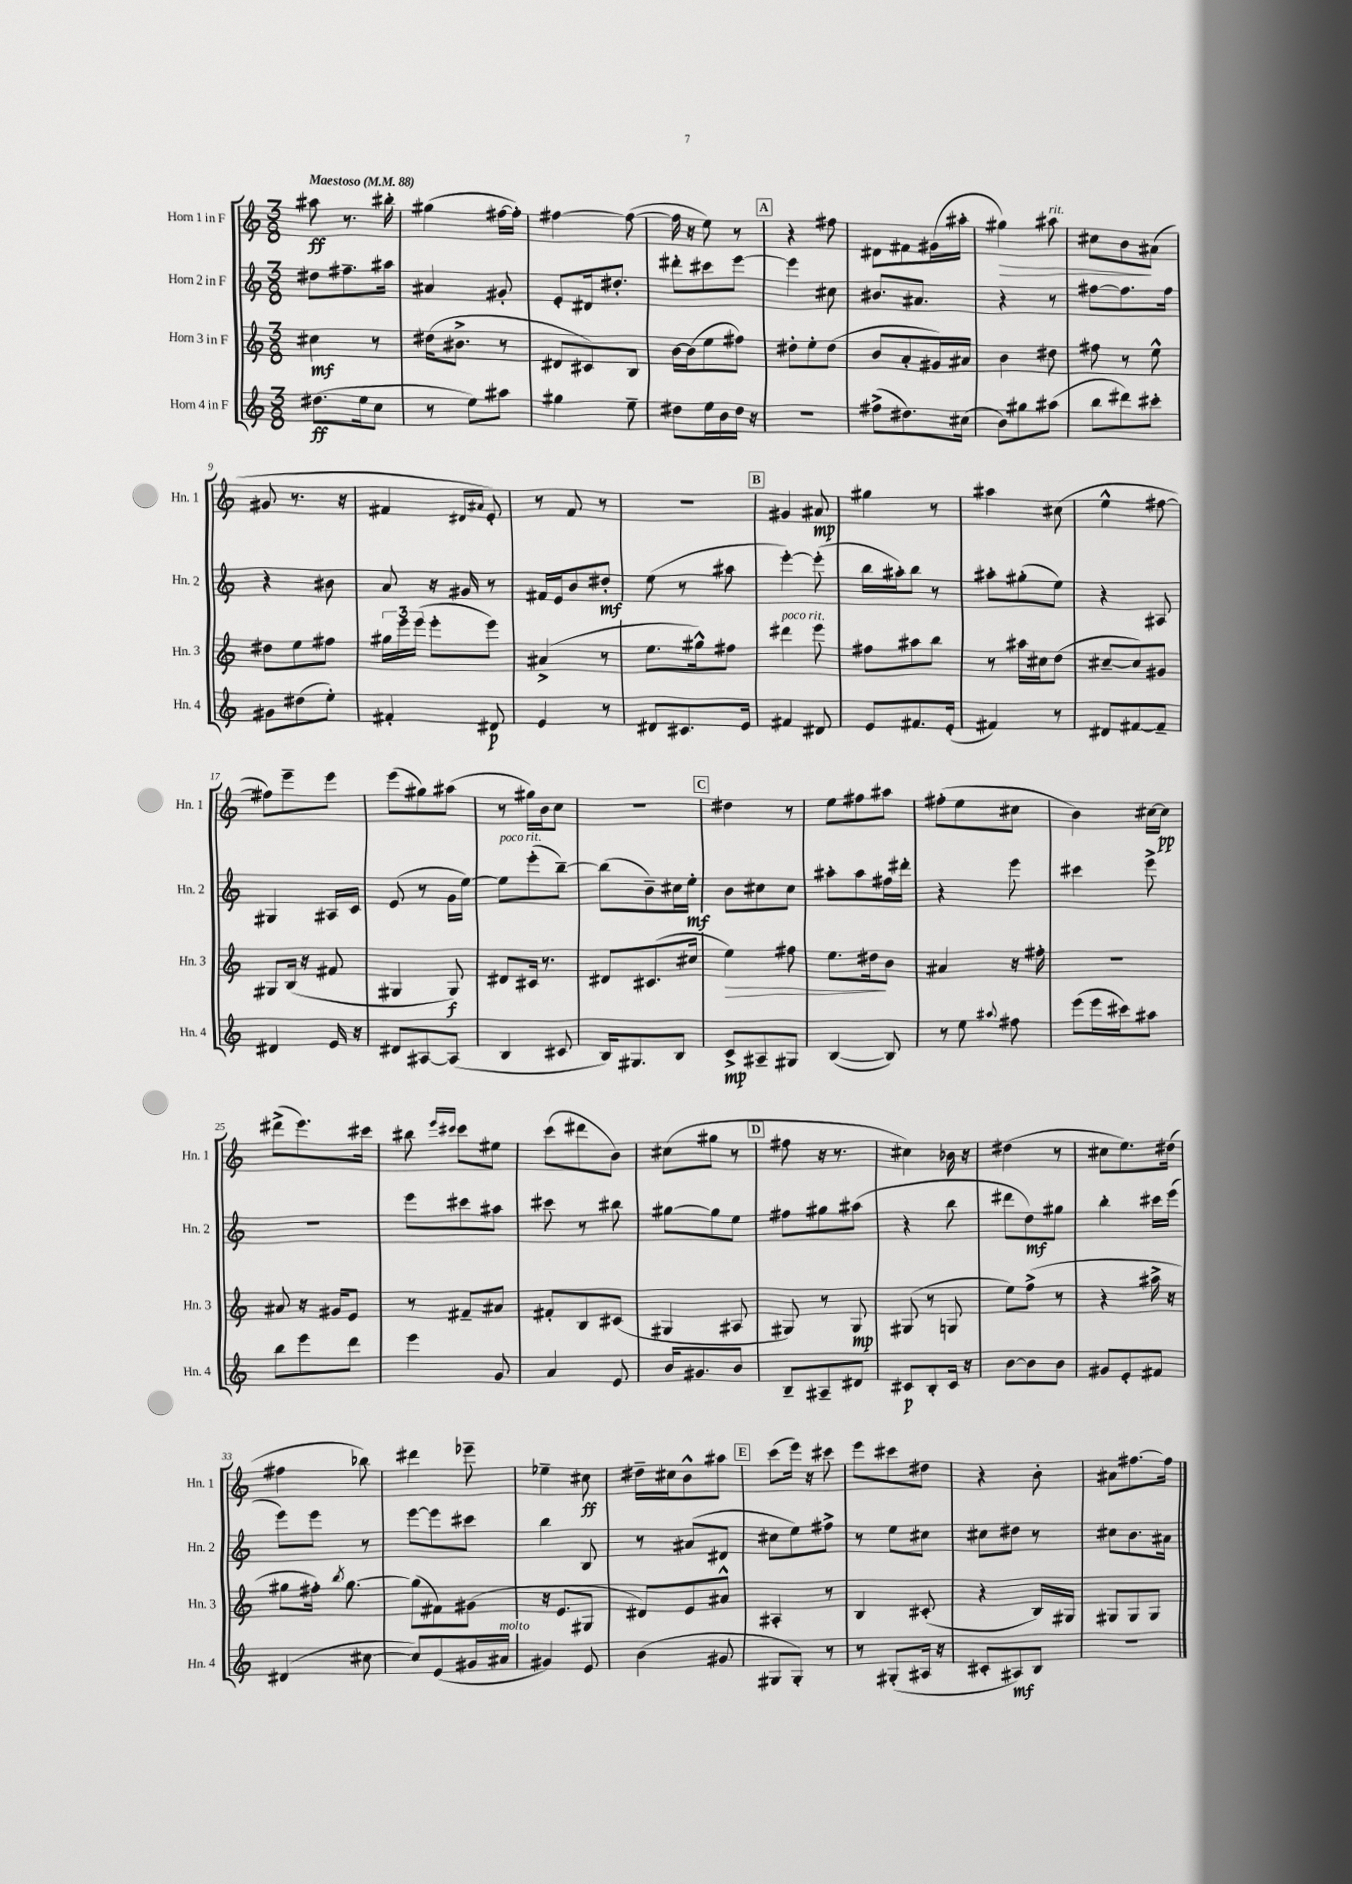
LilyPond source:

<<
\new StaffGroup <<
\new Staff = "s0" \with { instrumentName = "Horn 1 in F" shortInstrumentName = "Hn. 1" } {
    \clef treble \key c \major \numericTimeSignature \time 3/8 \tempo "Maestoso" 4 = 88
    \autoBeamOff ais''8\ff r8. bis''16-. |
    gis''4( fis''16[~ fis''16]-.) |
    fis''4~ fis''8~( |
    fis''16 r16 e''8) r8 |
    \mark \markup { \box "A" } r4 fis''8 |
    dis'8[ fis'8 gis'16( ais''16]-. |
    gis''4\>) ais''8^\markup { \italic "rit." } |
    cis''8[ b'8\! ais'8]( |
    gis'8 r8. r16 |
    fis'4 \grace { dis'16[ ais'16] } e'8-.) |
    r8 f'8 r8 |
    R4. |
    \mark \markup { \box "B" } gis'4 ais'8\mp |
    gis''4 r8 |
    ais''4 cis''8( |
    e''4-^ fis''8~ |
    fis''8[) e'''8-- e'''8] |
    e'''8[( gis''8) ais''8]( |
    r8 gis''16[) b'16 c''8] |
    R4. |
    \mark \markup { \box "C" } dis''4 r8 |
    e''8[ fis''8 ais''8] |
    fis''8[-.( e''8 cis''8] |
    b'4) cis''16[~ cis''16]\pp |
    dis'''8[->( e'''8.) cis'''16] |
    bis''8 \grace { e'''16[ cis'''16] } cis'''8[ eis''8] |
    c'''8[( dis'''8 b'8]) |
    cis''8[( gis''8] r8 |
    \mark \markup { \box "D" } fis''8 r16 r8. |
    cis''4) bes'16 r16 |
    dis''4( r8 |
    cis''8[ e''8.) dis''16]( |
    fis''4 bes''8) |
    dis'''4 ees'''8-- |
    ees''4-- cis''8\ff |
    dis''16[-- cis''16 b'8-^ ais''8] |
    \mark \markup { \box "E" } c'''8[( e'''16]) r16 cis'''8 |
    e'''8[ cis'''8 dis''8] |
    r4 b'8-. |
    ais'8[ fis''8.~ fis''16] \bar "|." |
}
\new Staff = "s1" \with { instrumentName = "Horn 2 in F" shortInstrumentName = "Hn. 2" } {
    \clef treble \key c \major \numericTimeSignature \time 3/8
    \autoBeamOff dis''8[ fis''8.-- ais''16] |
    ais'4 gis'8-. |
    e'8[-. dis'16 dis''8.]-. |
    dis'''8[-. cis'''8 e'''8]~ |
    \mark \markup { \box "A" } e'''4 cis''8 |
    bis'8.[ ais'8.] |
    r4 r8 |
    fis''8[~ fis''8. fis''16] |
    r4 bis'8 |
    a'8 r16 gis'16 r8 |
    fis'16[ e'16 b'8 dis''8]-.\mf |
    e''8( r8 ais''8 |
    \mark \markup { \box "B" } e'''4~-.) e'''8-.( |
    b''16[ ais''16-.) b''8] r8 |
    ais''8[-. gis''8-.( e''8]) |
    r4 ais8 |
    gis4 ais16[ c'16] |
    e'8( r8 g'16[ e''16]~) |
    e''8[^\markup { \italic "poco rit." } e'''8-.( b''8]~--) |
    b''8[( b'8--) cis''16 e''16]-.\mf |
    \mark \markup { \box "C" } b'8[ cis''8 cis''8] |
    ais''8[-. ais''8 fis''16 dis'''16]-. |
    r4 e'''8 |
    cis'''4 e'''8-> |
    R4. |
    e'''8[ cis'''8 ais''8] |
    cis'''8 r8 bis''8 |
    gis''8[~ gis''8 e''8] |
    \mark \markup { \box "D" } fis''8[ gis''8 ais''8]( |
    r4 b''8 |
    dis'''8[ d''8\mf) gis''8] |
    b''4-. cis'''16[ e'''16]( |
    e'''8[) e'''8] r8 |
    e'''8[~ e'''8 cis'''8] |
    b''4 b8 |
    r8 ais'8[( dis'8] |
    \mark \markup { \box "E" } cis''8[ e''8) fis''8]-> |
    r8 e''8[ cis''8] |
    cis''8[ dis''8] r8 |
    cis''8[ b'8. ais'16] \bar "|." |
}
\new Staff = "s2" \with { instrumentName = "Horn 3 in F" shortInstrumentName = "Hn. 3" } {
    \clef treble \key c \major \numericTimeSignature \time 3/8
    \autoBeamOff cis''4\mf r8 |
    dis''16[( bis'8.]-> r8 |
    dis'8[ cis'8) b8] |
    b'16[~ b'16( e''8 fis''8]) |
    \mark \markup { \box "A" } dis''8[-. e''8-. dis''8]( |
    b'8[ a'8-. gis'16) ais'16] |
    b'4 dis''8 |
    fis''8 r8 e''8-^ |
    dis''8[ e''8 fis''8] |
    \tuplet 3/2 { gis''16[ e'''16 e'''16]( } e'''8[-. e'''8]) |
    ais'4->( r8 |
    e''8.[ gis''16-^) fis''8] |
    \mark \markup { \box "B" } dis'''4^\markup { \italic "poco rit." } e'''8 |
    fis''8[ ais''8 b''8] |
    r8 ais''16[ cis''16 d''8]( |
    cis''8[~-- cis''8) gis'8] |
    gis8[ b16]( r16 fis'8 |
    gis4 gis8\f) |
    dis'8[ cis'16] r8. |
    dis'8[ cis'8.( cis''16] |
    \mark \markup { \box "C" } e''4\>) fis''8 |
    e''8.[ dis''16\! b'8] |
    ais'4 r16 fis''16-. |
    R4. |
    ais'8 r16 gis'16[ e'8] |
    r8 fis'8[-- ais'8] |
    fis'8[-. b8 cis'8]( |
    gis4 ais8 |
    \mark \markup { \box "D" } gis8) r8 gis8\mp |
    gis8( r8 g8 |
    e''8[) f''8]->( r8 |
    r4 ais''16-> r16 |
    gis''8[ fis''16]-.) \acciaccatura { b''8 } gis''8.~ |
    gis''8[( fis'8) gis'8]( |
    r16 e'8.[ gis8] |
    dis'8[) e'8 ais'8]-^ |
    \mark \markup { \box "E" } ais4-. r8 |
    b4 cis'8-.( |
    r4 b16[) gis16] |
    gis8[ gis8 gis8] \bar "|." |
}
\new Staff = "s3" \with { instrumentName = "Horn 4 in F" shortInstrumentName = "Hn. 4" } {
    \clef treble \key c \major \numericTimeSignature \time 3/8
    \autoBeamOff dis''8.[\ff( e''16 c''8] |
    r8 e''8[) ais''8] |
    gis''4 e''8-- |
    dis''8[ e''16 b'16 dis''16] r16 |
    \mark \markup { \box "A" } R4. |
    fis''8[->( dis''8.) cis''16]( |
    b'8[) gis''8 ais''8]( |
    b''8[ dis'''8) cis'''8]-. |
    gis'8[ dis''8( e''8]-.) |
    fis'4-. dis'8\p |
    e'4 r8 |
    dis'8[ cis'8. e'16] |
    \mark \markup { \box "B" } fis'4 dis'8 |
    e'8[ fis'8. e'16]-.( |
    fis'4) r8 |
    dis'8[ fis'8~ fis'8]-- |
    dis'4 e'16 r16 |
    dis'8[ ais8~ ais8]( |
    b4 cis'8 |
    b16[) gis8. b8] |
    \mark \markup { \box "C" } c'8[->\mp ais8-- gis8] |
    b4~( b8) |
    r8 e''8 \appoggiatura { ais''8 } fis''8 |
    e'''8[( e'''16 cis'''16) ais''8] |
    b''8[ e'''8 d'''8] |
    e'''4 g'8 |
    a'4 e'8 |
    b'16[ gis'8. b'8] |
    \mark \markup { \box "D" } b8[-- ais8-- dis'8] |
    cis'8[\p b8-. cis'16] r16 |
    b'8[~ b'8 b'8] |
    gis'8[ e'8-. fis'8] |
    dis'4( cis''8~ |
    cis''8[) e'8( gis'16 ais'16]^\markup { \italic "molto" } |
    gis'4) e'8 |
    b'4( gis'8 |
    \mark \markup { \box "E" } gis8[ gis8]-.) r8 |
    r8 gis8[-.( ais16] r16 |
    cis'8[-. ais8\mf) b8] |
    R4. \bar "|." |
}
>>
>>
